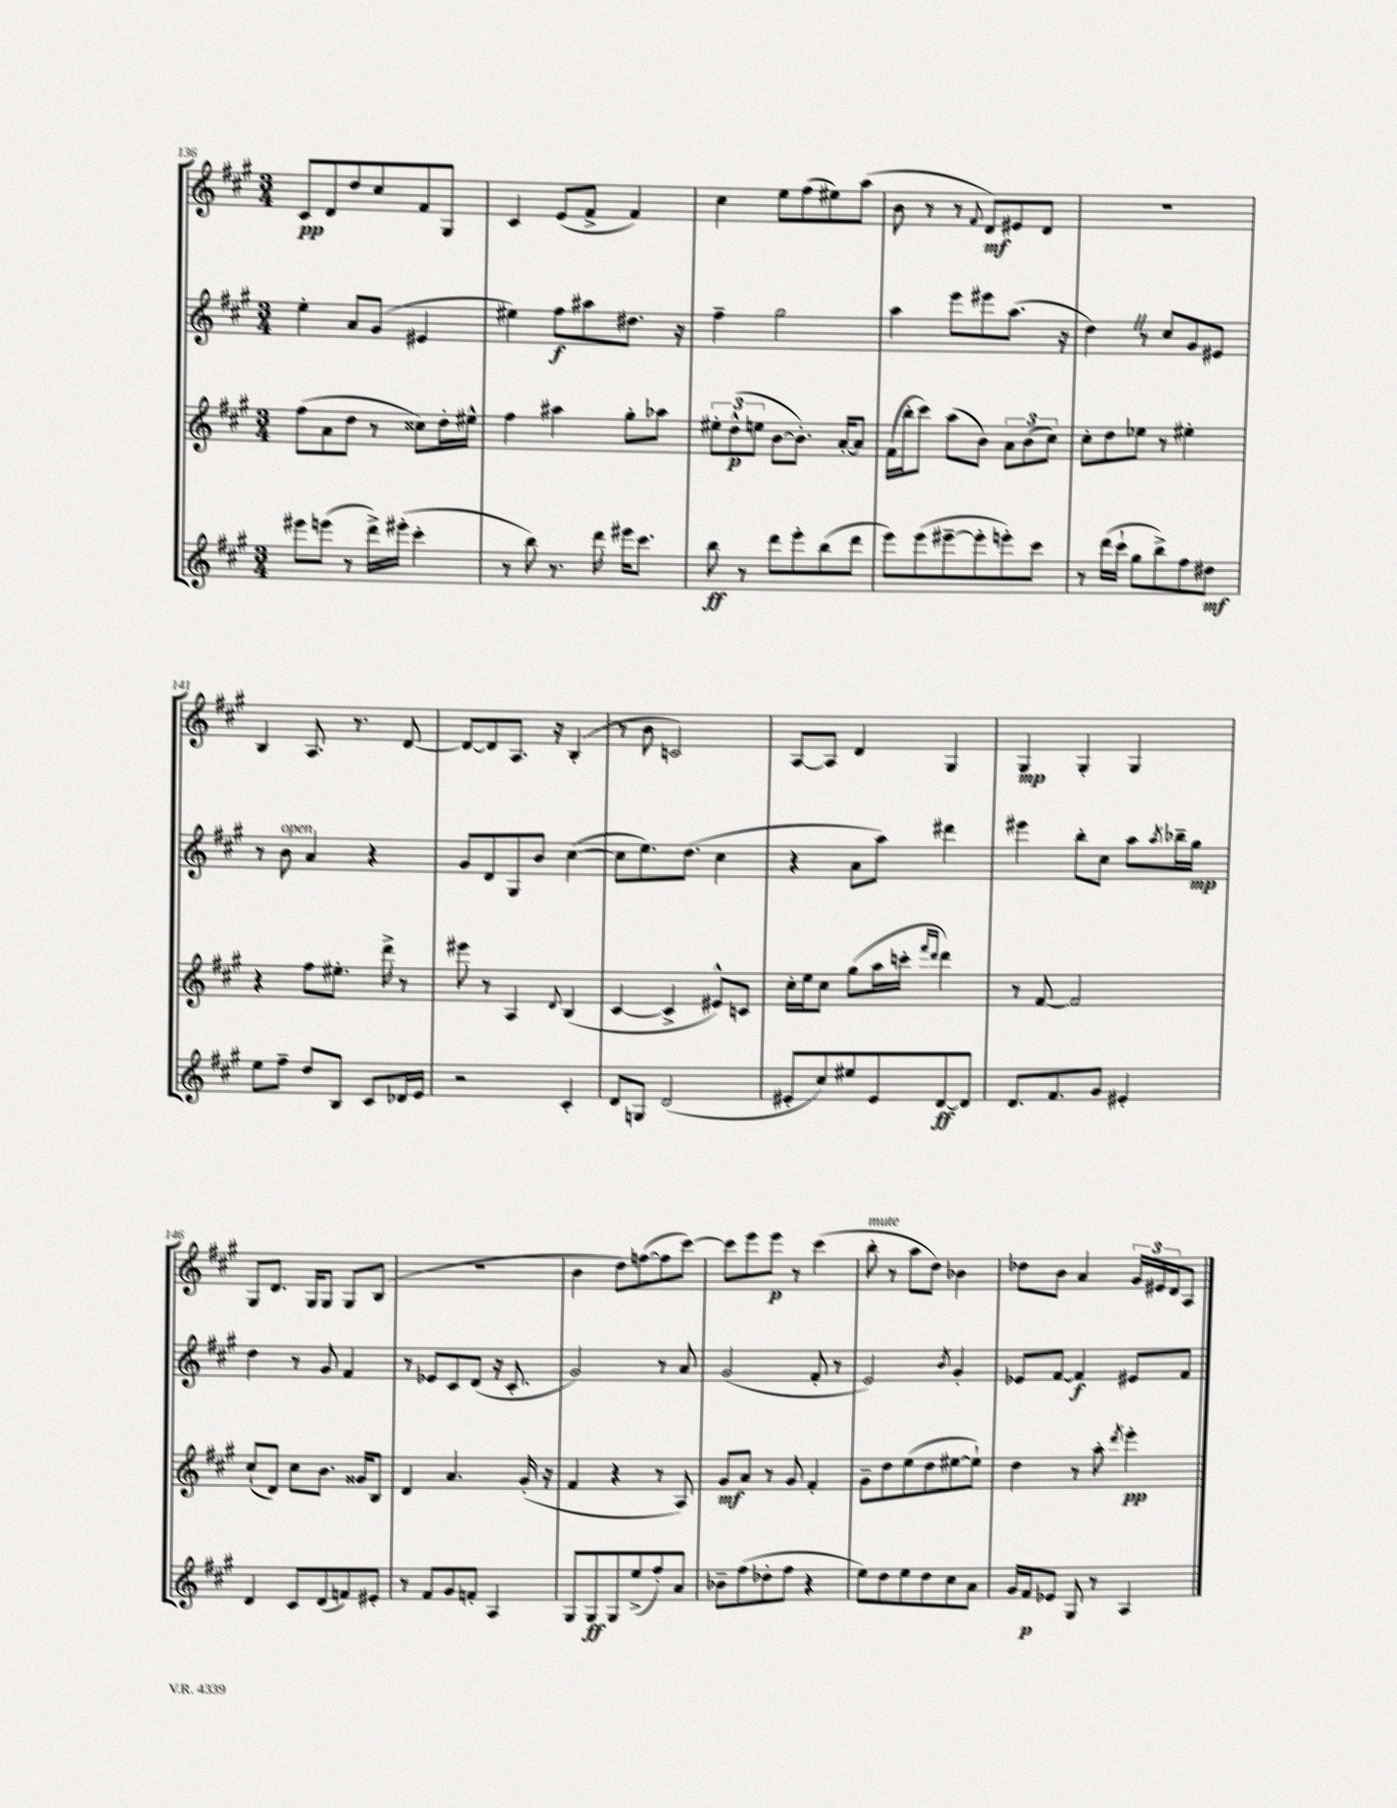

**kern	**dynam	**kern	**dynam	**kern	**dynam	**kern	**dynam
*part4	*part4	*part3	*part3	*part2	*part2	*part1	*part1
*staff4	*staff4	*staff3	*staff3	*staff2	*staff2	*staff1	*staff1
*clefG2	*	*clefG2	*	*clefG2	*	*clefG2	*
*k[f#c#g#]	*	*k[f#c#g#]	*	*k[f#c#g#]	*	*k[f#c#g#]	*
*M3/4	*	*M3/4	*	*M3/4	*	*M3/4	*
=136	=136	=136	=136	=136	=136	=136	=136
8eee#X\L	.	(8ff#\L	.	4ee'\	.	8c#/L	pp
(8eeen\J	.	8a\	.	.	.	8d/	.
8r	.	8dd\J	.	8a/L	.	8dd/	.
16ddd^\LL)	.	8r	.	(8g#/J	.	8cc#/	.
(16eee#X'\JJ	.	.	.	.	.	.	.
4ccc#'\	.	8cc##X\L)	.	4e#X/	.	8f#/	.
.	.	16dd'\L	.	.	.	8G#/J	.
.	.	16ee#X^^\JJ	.	.	.	.	.
=137	=137	=137	=137	=137	=137	=137	=137
8r	.	4ff#\	.	4ee#X\)	.	4c#/	.
8bb\)	.	.	.	.	.	.	.
8.r	.	4aa#X\	.	8ff#\L	f	(8e/L	.
.	.	.	.	8aa#X\	.	8f#^/J	.
16ddd\	.	.	.	.	.	.	.
16eee#X\KL	.	8gg#'\L	.	8.dd#X\J	.	4f#/)	.
8.ccc#\J	.	.	.	.	.	.	.
.	.	8aa-X\J	.	.	.	.	.
.	.	.	.	16r	.	.	.
=138	=138	=138	=138	=138	=138	=138	=138
8bb\	ff	12ee#X'\L	.	4ff#~\	.	4cc#\	.
.	.	(12dd^^\	p	.	.	.	.
8r	.	.	.	.	.	.	.
.	.	12een\J	.	.	.	.	.
8ddd\L	.	[8b\L	.	2gg#\	.	8ee\L	.
8eee'\	.	8.b'\J])	.	.	.	(8ff#\	.
(8bb\	.	.	.	.	.	8ee#X\)	.
.	.	[16a'/KL	.	.	.	.	.
8ddd\J	.	8a/J]	.	.	.	(8aa\J	.
=139	=139	=139	=139	=139	=139	=139	=139
8eee\L)	.	(16f#\LL	.	4aa\	.	8b\	.
.	.	16bb'\J	.	.	.	.	.
(8eee\	.	8ccc#\J)	.	.	.	8r	.
[8eee#X~\	.	(8aa\L	.	8eee\L	.	8r	.
.	.	.	.	.	.	8qqf#/	.
8eee#'\]	.	8b\J)	.	8eee#X\	.	8d/L)	mf
8eeen'\)	.	12a\L	.	(8.aa\J	.	8e#X/	.
.	.	(12b\	.	.	.	.	.
8ccc#\J	.	.	.	.	.	8d/J	.
.	.	12cc#\J)	.	.	.	.	.
.	.	.	.	16r	.	.	.
=140	=140	=140	=140	=140	=140	=140	=140
8r	.	8cc#'\L	.	4ddZ\)	.	2.r	.
(16ddd\LL	.	8dd\	.	.	.	.	.
16ccc#`\JJ	.	.	.	.	.	.	.
8gg#\L	.	8ee-X\J	.	8r	.	.	.
8bb^\)	.	8r	.	8cc#/L	.	.	.
8ff#\	.	4ee#X'\	.	8g#/	.	.	.
8dd#X\J	mf	.	.	8e#X/J	.	.	.
!!LO:LB:g=z
=141	=141	=141	=141	=141	=141	=141	=141
8ee\L	.	4r	.	8r	.	4B/	.
!	!	!	!	!LO:TX:a:i:t=open	!	!	!
8ff#~\J	.	.	.	8b\	.	.	.
8dd/L	.	8ff#\L	.	4a/	.	8.A/	.
8B/J	.	8.ee#X'\J	.	.	.	.	.
.	.	.	.	.	.	8.r	.
8c#/L	.	.	.	4r	.	.	.
.	.	16ddd^\	.	.	.	.	.
16d-X/L	.	8r	.	.	.	[8d/	.
16e/JJ	.	.	.	.	.	.	.
=142	=142	=142	=142	=142	=142	=142	=142
2r	.	8eee#X\	.	8g#/L	.	8d/L_	.
.	.	8r	.	8d/	.	8d/]	.
.	.	4A/	.	8G#/	.	8.A/J	.
.	.	.	.	8b/J	.	.	.
.	.	.	.	.	.	16r	.
.	.	8qqd/	.	.	.	.	.
4c#'/	.	(4B/	.	([4cc#\	.	(4B'/	.
=143	=143	=143	=143	=143	=143	=143	=143
8d/L	.	[4c#/	.	8cc#\L]	.	8r	.
8Gn/J	.	.	.	8.ee\)	.	8b\	.
(2d/	.	4c#^/]	.	.	.	2cn/)	.
.	.	.	.	(8.dd\J	.	.	.
.	.	8e#X^^/L)	.	4cc#\	.	.	.
.	.	8cn/J	.	.	.	.	.
=144	=144	=144	=144	=144	=144	=144	=144
8e#X'/L	.	16cc#'\LL	.	4r	.	[8A/L	.
.	.	16ee\J	.	.	.	.	.
8cc#/)	.	8cc#\J	.	.	.	8A/J]	.
8ee#X/	.	(8gg#\L	.	8a\L	.	4d/	.
8e#/	.	16aa\L	.	8aa\J)	.	.	.
.	.	16cccn'\JJ	.	.	.	.	.
.	.	16qqfff#/LL	.	.	.	.	.
.	.	16qqddd/JJ	.	.	.	.	.
[8d/	ff	4ddd\)	.	4ddd#X\	.	4G#/	.
8d/J]	.	.	.	.	.	.	.
=145	=145	=145	=145	=145	=145	=145	=145
8.d/L	.	8r	.	4eee#X\	.	4G#/	mp
.	.	[8f#/	.	.	.	.	.
8.f#/	.	.	.	.	.	.	.
.	.	2f#/]	.	8bb'\L	.	4G#'/	.
8g#/J	.	.	.	8cc#\J	.	.	.
4e#X'/	.	.	.	8aa\L	.	4G#/	.
.	.	.	.	8qaa/	.	.	.
.	.	.	.	16bb-X~\L	.	.	.
.	.	.	.	16gg#\JJ	mp	.	.
!!LO:LB:g=z
=146	=146	=146	=146	=146	=146	=146	=146
4d/	.	(8cc#`/L	.	4dd\	.	8G#/L	.
.	.	8d/J)	.	.	.	8.d/J	.
8c#/L	.	8cc#\L	.	8r	.	.	.
.	.	.	.	.	.	16G#/KL	.
(8d/	.	8.b\J	.	8g#/	.	8G#/J	.
8fn/)	.	.	.	4f#/	.	8G#/L	.
.	.	16g##X/KL	.	.	.	.	.
8e#X'/J	.	8B/J	.	.	.	(8B/J	.
=147	=147	=147	=147	=147	=147	=147	=147
8r	.	4d/	.	8r	.	2.r	.
8f#/L	.	.	.	8e-X/L	.	.	.
8g#/	.	4.a/	.	8c#/	.	.	.
8fn'/J	.	.	.	(8d/J	.	.	.
4A/	.	.	.	16r	.	.	.
.	.	.	.	8.c#'/	.	.	.
.	.	(16g#'/	.	.	.	.	.
.	.	16r	.	.	.	.	.
=148	=148	=148	=148	=148	=148	=148	=148
8G#/L	.	4f#/	.	2g#/)	.	4b\	.
8G#/	ff	.	.	.	.	.	.
8G#/	.	4r	.	.	.	8dd\L)	.
(8ee^/	.	.	.	.	.	([8ffn\	.
8ff#'/)	.	8r	.	8r	.	8ff\]	.
8a/J	.	8A/)	.	8a/	.	[8ccc#\J)	.
=149	=149	=149	=149	=149	=149	=149	=149
8b-X~\L	.	8g#/L	mf	(2g#/	.	8ccc#\L]	.
(8ff#\	.	8a/J	.	.	.	8eee\	.
8dd-X'\	.	8r	.	.	.	8eee\J	p
8ff#\J	.	8g#/	.	.	.	8r	.
4r	.	4f#'/	.	8f#'/	.	(4ccc#\	.
.	.	.	.	8r	.	.	.
=150	=150	=150	=150	=150	=150	=150	=150
!	!	!	!	!	!	!LO:TX:a:i:t=mute	!
8ee\L)	.	8g#~\L	.	2e/)	.	8bb'\	.
8dd\	.	8dd\	.	.	.	8r	.
8ee\	.	(8ee\	.	.	.	8aa\L	.
8dd\	.	8dd\	.	.	.	8dd\J)	.
.	.	.	.	8qb/	.	.	.
8cc#\	.	[8ee#X\	.	4g#'/	.	4b-X\	.
8a\J	.	8ee#`\J])	.	.	.	.	.
=151	=151	=151	=151	=151	=151	=151	=151
16g#/LL	.	4dd\	.	8e-X/L	.	8dd-X\L	.
16f#/J	p	.	.	.	.	.	.
8e-X/J	.	.	.	[8f#/J	.	8b\J	.
8G#/	.	8r	.	4f#/]	f	4a/	.
8r	.	8aa'\	.	.	.	.	.
.	.	8qddd/	.	.	.	.	.
4A/	.	4eee'\	pp	8e#X/L	.	24g#/LL	.
.	.	.	.	.	.	24e#X/	.
.	.	.	.	.	.	24d/J	.
.	.	.	.	8f#/J	.	8A/J	.
==	==	==	==	==	==	==	==
*-	*-	*-	*-	*-	*-	*-	*-
